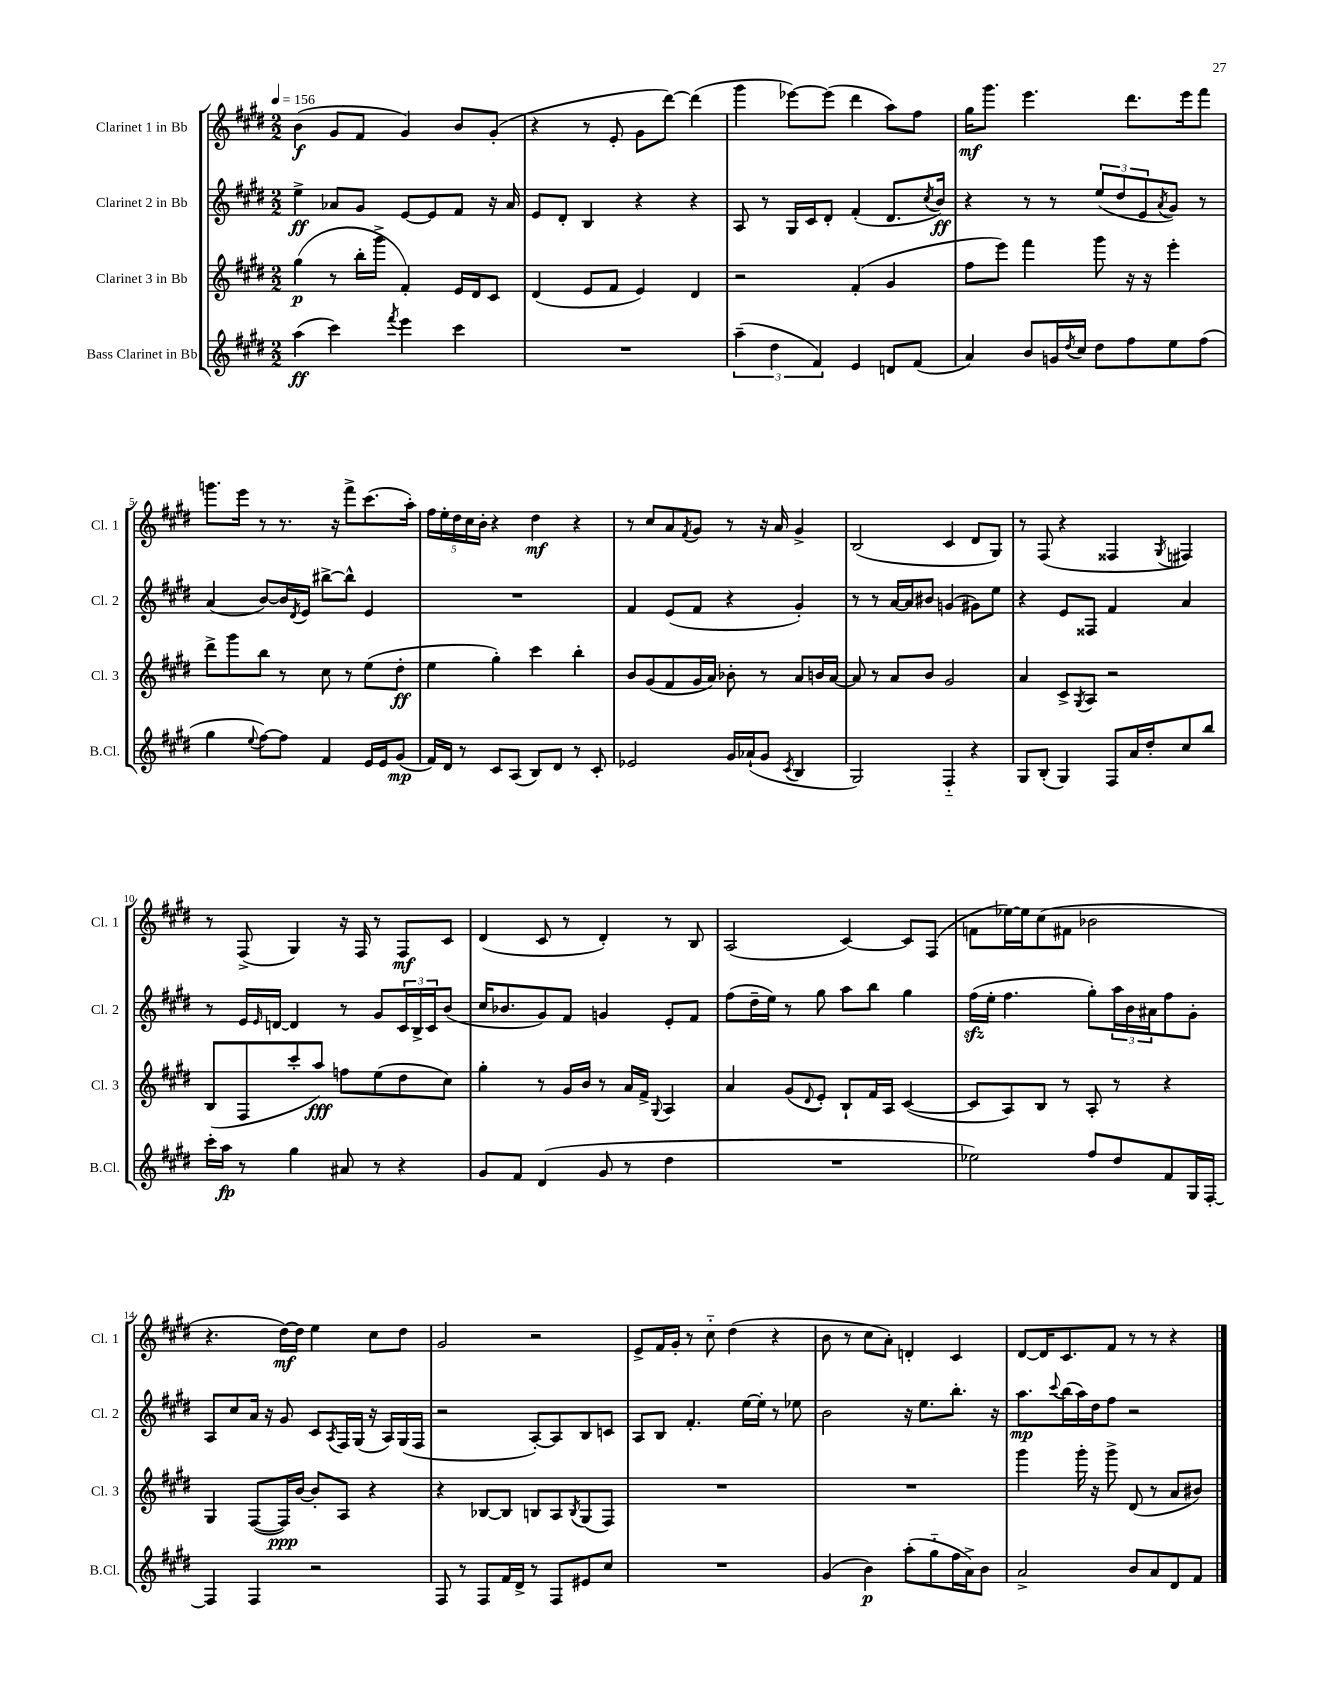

**kern	**kern	**kern	**kern
*staff4	*staff3	*staff2	*staff1
*clefG2	*clefG2	*clefG2	*clefG2
*k[f#c#g#d#]	*k[f#c#g#d#]	*k[f#c#g#d#]	*k[f#c#g#d#]
*M2/2	*M2/2	*M2/2	*M2/2
*MM156	*MM156	*MM156	*MM156
(4aa\	(4gg#\	4ee^\	(4b\
4ccc#\)	8r	8a-/L	8g#/L
.	16bb'\LL	8g#/J	8f#/J
.	16ggg#^\JJ	.	.
8qfff#/	.	.	.
4eee\	4f#'/)	[8e/L	4g#/)
.	.	8e/]	.
4ccc#\	16e/LL	8f#/J	8b/L
.	16d#/J	.	.
.	8c#/J	16r	(8g#'/J
.	.	16a-/	.
=	=	=	=
1r	(4d#/	8e/L	4r
.	.	8d#'/J	.
.	8e/L	4B/	8r
.	8f#/J	.	8e'/
.	4e/)	4r	8g#\L
.	.	.	[8ddd#\J)
.	4d#/	4r	(4ddd#\]
=	=	=	=
(6aa~\	2r	8A/	4ggg#\
.	.	8r	.
6dd#\	.	.	.
.	.	16G#/LL	[8eee-\L)
.	.	16c#/J	.
6f#/)	.	.	.
.	.	8d#'/J	(8eee-\]J
4e/	(4f#'/	(4f#'/	4ddd#\
8d/L	4g#/	8.d#/L	8aa\L)
(8f#/J	.	.	8ff#\J
.	.	8qcc#/	.
.	.	16b/Jk)	.
=	=	=	=
4a/)	8ff#\L	4r	16gg#\LK
.	.	.	8.ggg#\J
.	8eee\J)	.	.
8b/L	4fff#\	8r	4.eee\
16g/L	.	8r	.
8qdd#/	.	.	.
16cc#/JJ	.	.	.
8dd#\L	8ggg#\	(12ee/L	.
.	.	12dd#/	.
8ff#\	16r	.	8.ddd#\L
.	.	12e/	.
.	16r	.	.
.	.	8qa/	.
8ee\	4eee'\	8g#/J)	.
.	.	.	16eee\k
(8ff#\J	.	8r	8fff#\J
=	=	=	=
4gg#\	8ddd#^\L	(4a/	8.ggg\L
.	8ggg#\	.	.
.	.	.	16eee\Jk
8qqee/	.	.	.
[8ff#\L)	8bb\J	[8b/L)	8r
8ff#\]J	8r	16b/]L	8.r
.	.	8qd#/	.
.	.	16e/JJ	.
4f#/	8cc#\	[8bb#^\L	.
.	.	.	16r
.	8r	8bb#^^\]J	8fff#^\L
16e/LL	(8ee\L	4e/	(8.ccc#\
16e/J	.	.	.
(8g#/J	8dd#'\J	.	.
.	.	.	16aa'\Jk)
=	=	=	=
16f#/LL)	4ee\	1r	20ff#\LL
.	.	.	20ee'\
16d#/JJ	.	.	.
.	.	.	20dd#\
8r	.	.	.
.	.	.	20cc#\
.	.	.	20b'\JJ
8c#/L	4gg#'\)	.	4r
(8A/J	.	.	.
8B/L)	4ccc#\	.	4dd#\
8d#/J	.	.	.
8r	4bb'\	.	4r
8c#'/	.	.	.
=	=	=	=
2e-/	8b/L	4f#/	8r
.	(8g#/	.	8cc#/L
.	8f#/	(8e/L	8a/
.	.	.	8qf#/
.	16g#/L	8f#/J	8g#/J
.	16a/JJ)	.	.
16g#/LL	8b-'\	4r	8r
(16a-`/J	.	.	.
8g#/J	8r	.	16r
.	.	.	16a/
8qc#/	.	.	.
4B/	8a/L	4g#'/)	4g#^/
.	16b/L	.	.
.	[16a/JJ	.	.
=	=	=	=
2G#/)	8a/]	8r	(2B/
.	8r	8r	.
.	8a/L	[16a/LL	.
.	.	16a/]J	.
.	8b/J	8b#/J	.
4F#'~/	2g#/	(4g/	4c#/
4r	.	8g#\L)	8d#/L
.	.	8ee\J	8G#/J)
=	=	=	=
8G#/L	4a/	4r	8r
(8B'/J	.	.	(8F#/
4G#/)	8c#^/L	8e/L	4r
.	8qG#/	.	.
.	8A/J	8F##/J	.
8F#/L	2r	4f#/	4F##/
16a/L	.	.	.
16dd#'/J	.	.	.
.	.	.	8qG#/
8cc#/	.	4a/	4F#/)
8bb/J	.	.	.
=	=	=	=
16ccc#'\LL	(8B/L	8r	8r
16aa\JJ	.	.	.
8r	8F#/	16e/LL	(8F#^/
.	.	16qqe/	.
.	.	[16d/JJ	.
4gg#\	8ccc#'/	4d/]	4G#/)
.	8aa/J)	.	.
8a#/	8ff\L	8r	16r
.	.	.	16F#/
8r	(8ee\	8g#/L	8r
4r	8dd#\	24c#/L	8F#/L
.	.	24B^/	.
.	.	24c#/J	.
.	8cc#\J)	(8b/J	8c#/J
=	=	=	=
8g#/L	4gg#'\	16cc#/LK	(4d#/
.	.	8.b-/	.
8f#/J	.	.	.
(4d#/	8r	8g#/)	8c#/
.	16g#/LL	8f#/J	8r
.	16b/JJ	.	.
8g#/	8r	4g/	4d#'/)
8r	16a/LL	.	.
.	16f#^/JJ	.	.
.	8qqG#/	.	.
4dd#\	4A/	8e'/L	8r
.	.	8f#/J	8B/
=	=	=	=
1r	4a/	(8ff#\L	(2A/
.	.	16dd#~\L	.
.	.	16ee\JJ)	.
.	(8g#/L	8r	.
.	8qqd#/	.	.
.	8e'/J)	8gg#\	.
.	8B`/L	8aa\L	[4c#/)
.	16f#/L	8bb\J	.
.	16A/JJ	.	.
.	([4c#/	4gg#\	8c#/]L
.	.	.	(8F#/J
=	=	=	=
2ee-\)	8c#/]L	(16ff#\LL	8f\L
.	.	16ee'\JJ	.
.	8A/)	4.ff#\	[16ee-\L)
.	.	.	16ee-\]J
.	8B/J	.	(8cc#\
.	8r	.	8f#\J
8ff#/L	8A'/	8gg#'\L)	2b-\
8dd#/	8r	24aa\L	.
.	.	24b\	.
.	.	24a#\J	.
8f#/	4r	8ff#\	.
16G#/L	.	8g#'\J	.
[16F#'/JJ	.	.	.
=	=	=	=
4F#/]	4G#/	8A/L	4.r
.	.	8cc#/	.
4F#/	([8F#/L	16a/Jk	.
.	.	16r	.
.	16F#/]L)	8g#/	[16dd#\LL)
.	[16b/JJ	.	16dd#\]JJ
2r	8b'/]L	8c#/L	4ee\
.	.	8qA/	.
.	8A/J	16F#/L	.
.	.	(16G#/JJ	.
.	4r	16r	8cc#\L
.	.	16A/LL)	.
.	.	(16G#/	8dd#\J
.	.	16F#/JJ	.
=	=	=	=
8F#/	4r	2r	2g#/
8r	.	.	.
8F#/L	[8B-/L	.	.
16f#/L	8B-/]J	.	.
16d#^/JJ	.	.	.
8r	8B/L	[8A'/L)	2r
8F#/L	8A/	8A/]	.
.	8qB/	.	.
8e#/	(8G#/	8B/	.
8cc#/J	8F#/J)	8c/J	.
=	=	=	=
1r	1r	8A/L	8e^/L
.	.	8B/J	16f#/L
.	.	.	16g#'/JJ
.	.	4.f#'/	8r
.	.	.	8cc#'~\
.	.	.	(4dd#\
.	.	[16ee\LL	.
.	.	16ee'\]JJ	.
.	.	8r	4r
.	.	8ee-\	.
=	=	=	=
(4g#/	1r	2b\	8b\
.	.	.	8r
4b\)	.	.	8cc#\L
.	.	.	8a'\J)
(8aa'\L	.	16r	4d'/
.	.	8.ee\L	.
8gg#'~\	.	.	.
16ff#\L	.	8.bb'\J	4c#/
16a^\J)	.	.	.
8b\J	.	.	.
.	.	16r	.
=	=	=	=
2a^/	4ggg#\	8.aa\L	[8d#/L
.	.	.	16d#/]K
.	.	8qqccc#/	.
.	.	(16bb\L	8.c#/
.	16ggg#'\	16aa\)	.
.	16r	16dd#\J	.
.	8ggg#^\	8ff#\J	8f#/J
8b/L	(8d#/	2r	8r
8a/	8r	.	8r
8d#/	8a/L	.	4r
8f#/J	8b#/J)	.	.
==	==	==	==
*-	*-	*-	*-
